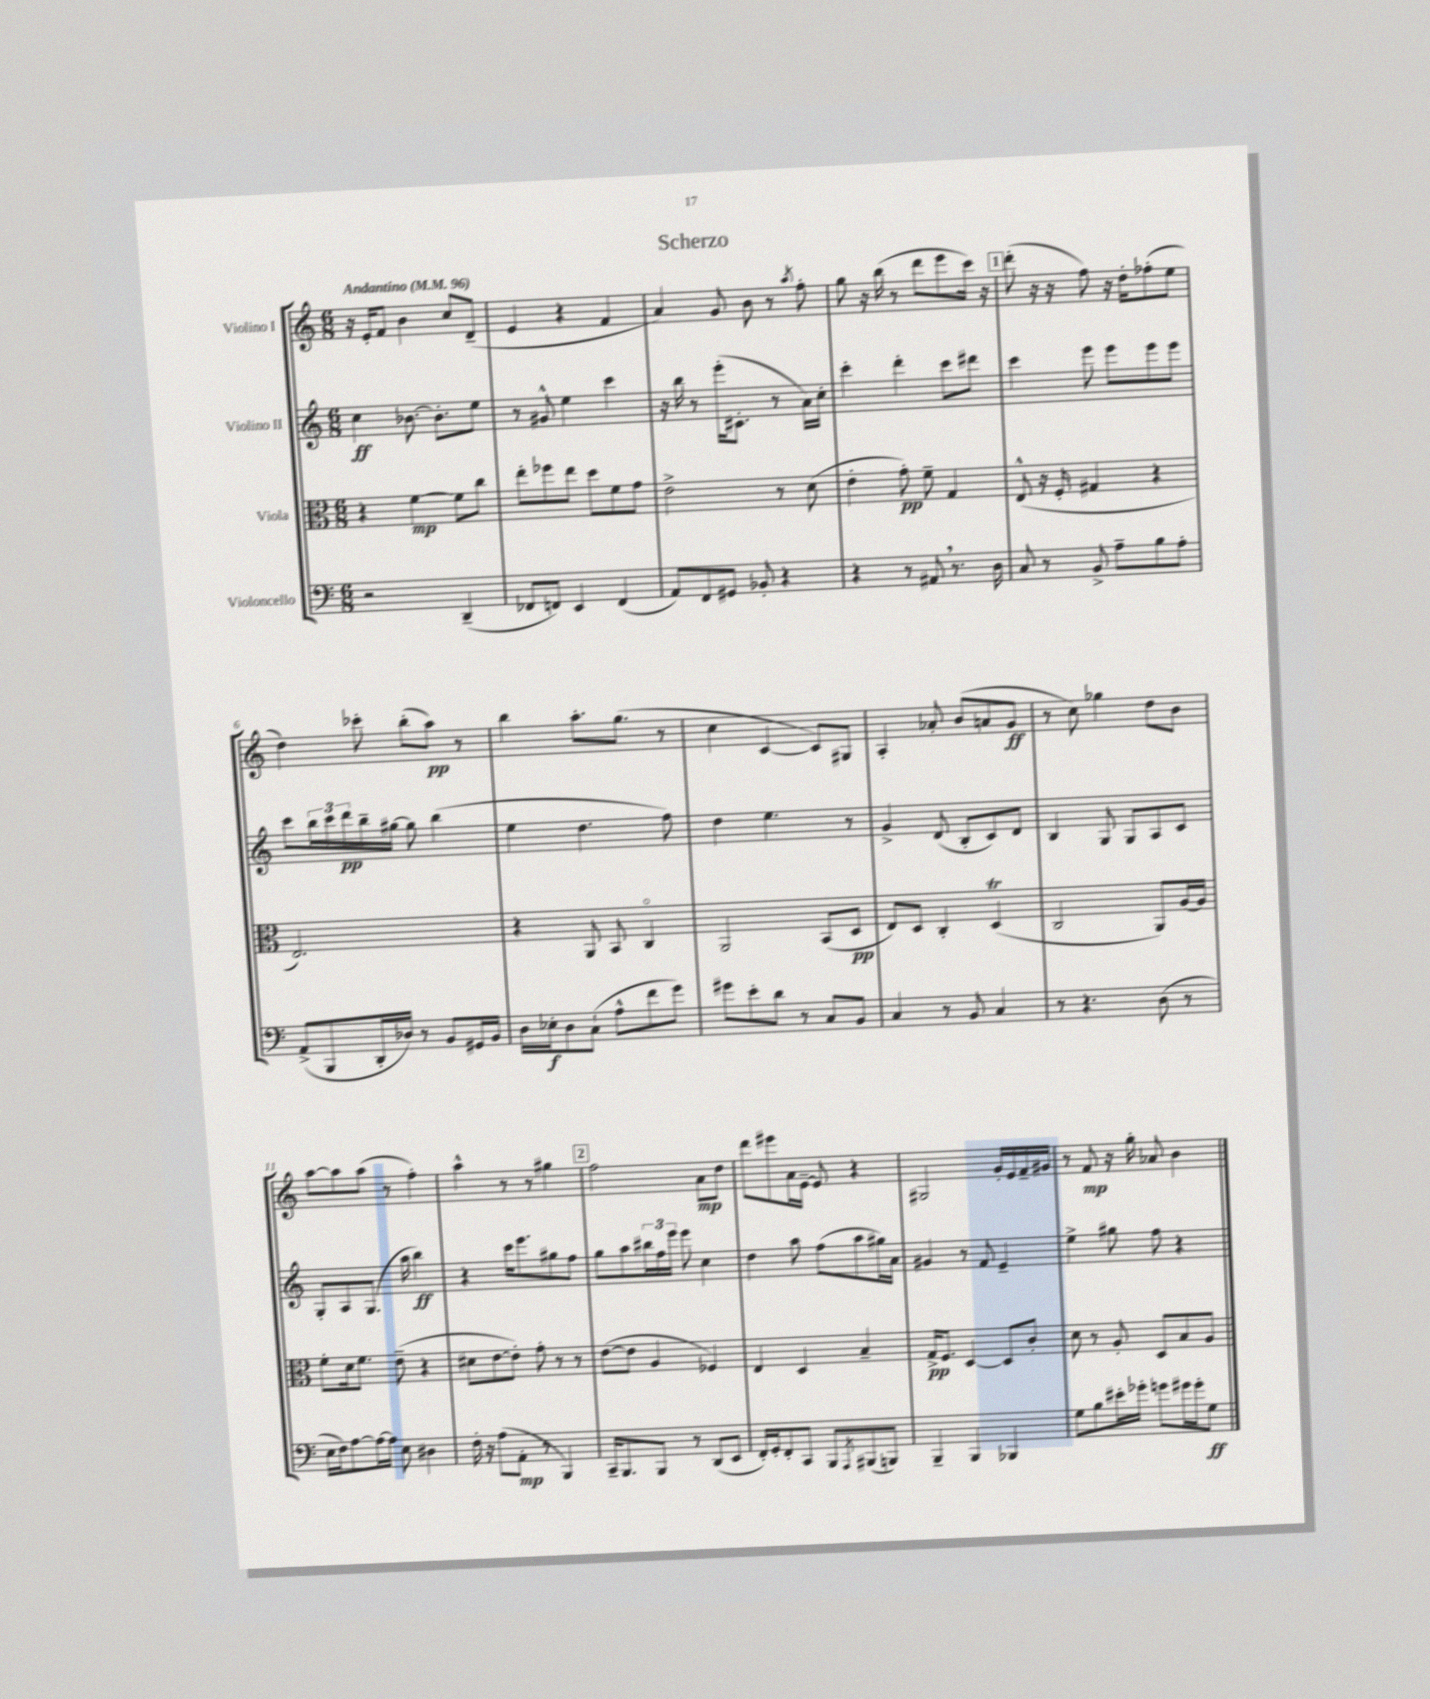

**kern	**dynam	**kern	**dynam	**kern	**dynam	**kern	**dynam
*part4	*part4	*part3	*part3	*part2	*part2	*part1	*part1
*staff4	*staff4	*staff3	*staff3	*staff2	*staff2	*staff1	*staff1
*I"Violoncello	*	*I"Viola	*	*I"Violino II	*	*I"Violino I	*
*clefF4	*	*clefC3	*	*clefG2	*	*clefG2	*
*k[]	*	*k[]	*	*k[]	*	*k[]	*
*M6/8	*	*M6/8	*	*M6/8	*	*M6/8	*
*MM96	*	*MM96	*	*MM96	*	*MM96	*
=1	=1	=1	=1	=1	=1	=1	=1
!	!	!	!	!	!	!LO:TX:a:B:t=Andantino	!
2r	.	4r	.	4cc\	ff	16r	.
.	.	.	.	.	.	16e'/KL	.
.	.	.	.	.	.	8f/J	.
.	.	[4f\	mp	[8.b-X\	.	4b\	.
.	.	.	.	8.b-'\L]	.	.	.
(4DD~/	.	8f\L]	.	.	.	8cc/L	.
.	.	8cc\J	.	8ee\J	.	(8d~/J	.
=2	=2	=2	=2	=2	=2	=2	=2
8FF-X/L	.	8ee'\L	.	8r	.	4e/	.
8FFn/J)	.	8ff-X\	.	8g#X^^/	.	.	.
4EE/	.	8ee\J	.	4ee\	.	4r	.
.	.	8dd\L	.	.	.	.	.
(4FF/	.	8f\	.	4ccc\	.	4f/	.
.	.	8g\J	.	.	.	.	.
=3	=3	=3	=3	=3	=3	=3	=3
8AA/L)	.	2e^\	.	16r	.	4a/)	.
.	.	.	.	16bb\	.	.	.
8FF/	.	.	.	8r	.	.	.
8GG#X/J	.	.	.	(16eee'\KL	.	8g/	.
.	.	.	.	8.c#X'\J	.	.	.
8BB-X'/	.	.	.	.	.	8b\	.
4r	.	8r	.	8r	.	8r	.
.	.	.	.	.	.	8qaa/	.
.	.	(8d\	.	16a\LL)	.	8ff'\	.
.	.	.	.	16cc'\JJ	.	.	.
=4	=4	=4	=4	=4	=4	=4	=4
4r	.	4e'\	.	4ccc'\	.	8gg\	.
.	.	.	.	.	.	16r	.
.	.	.	.	.	.	(16bb\	.
8r	.	8g'\)	pp	4ddd'\	.	8r	.
8AA#X,/	.	8f~\	.	.	.	8ddd\L	.
8.r	.	4G/	.	8ccc\L	.	8eee\	.
.	.	.	.	8ddd#X\J	.	16ccc\Jk)	.
16D\	.	.	.	.	.	16r	.
!!LO:REH:place=s1:t=1
=5	=5	=5	=5	=5	=5	=5	=5
8C/	.	(8E^^/	.	4ccc\	.	(8ddd'\	.
8r	.	16r	.	.	.	16r	.
.	.	16F'/	.	.	.	16r	.
8BB^/	.	4G#X/	.	8eee\	.	8ff\)	.
8A~\L	.	.	.	8eee\L	.	16r	.
.	.	.	.	.	.	16dd'\KL	.
8B\	.	4r	.	8eee\	.	(8ff-X'\	.
8A'\J	.	.	.	8eee\J	.	8ee\J	.
!!LO:LB:g=z
=6	=6	=6	=6	=6	=6	=6	=6
(8AA^/L	.	2.E/)	.	8ccc\L	.	4dd\)	.
8BBB/	.	.	.	24bb\L	.	.	.
.	.	.	.	24ccc\	.	.	.
.	.	.	.	24ddd\	pp	.	.
16DD'/L	.	.	.	16bb~\	.	8ccc-X'\	.
16D-X/JJ)	.	.	.	[16gg#X\JJ	.	.	.
8r	.	.	.	8gg#\]	.	(8bb'\L	.
8BB/L	.	.	.	(4bb\	.	8aa\J)	pp
16GG#X/L	.	.	.	.	.	8r	.
16BB/JJ	.	.	.	.	.	.	.
=7	=7	=7	=7	=7	=7	=7	=7
16D\LL	.	4r	.	4ee\	.	4bb\	.
16E-X'\J	f	.	.	.	.	.	.
8D\	.	.	.	.	.	.	.
(8C`\J	.	8AA/	.	4.dd\	.	8.aa'\L	.
8A^^\L	.	8BB/	.	.	.	.	.
.	.	.	.	.	.	(8.gg\J	.
8f\	.	4C/	.	.	.	.	.
8g\J)	.	.	.	8ff\)	.	8r	.
=8	=8	=8	=8	=8	=8	=8	=8
8g#X\L	.	2AA/	.	4dd\	.	4cc\	.
8e'\	.	.	.	.	.	.	.
8d\J	.	.	.	4.ee\	.	[4c/	.
8r	.	.	.	.	.	.	.
8C/L	.	(8BB/L	.	.	.	8c/L])	.
8BB/J	.	8D/J	pp	8r	.	8G#X/J	.
=9	=9	=9	=9	=9	=9	=9	=9
4C/	.	8E/L)	.	4g^/	.	4A'/	.
.	.	8D/J	.	.	.	.	.
8r	.	4C'/	.	(8d/	.	8a-X'/	.
8BB/	.	.	.	8B'/L	.	(8b/L	.
4C/	.	(4DT/	.	8c/)	.	8an/	.
.	.	.	.	8d/J	.	8g/J	ff
=10	=10	=10	=10	=10	=10	=10	=10
8r	.	2C/	.	4B/	.	8r	.
4.r	.	.	.	.	.	8cc\)	.
.	.	.	.	8G/	.	4gg-X\	.
.	.	.	.	8G/L	.	.	.
(8D\	.	8AA/L)	.	8A/	.	8dd\L	.
8r	.	[16A/L	.	8c/J	.	8b\J	.
.	.	16A/JJ]	.	.	.	.	.
!!LO:LB:g=z
=11	=11	=11	=11	=11	=11	=11	=11
16E\LL	.	8f'\L	.	8G'/L	.	[8aa\L	.
16F\J)	.	.	.	.	.	.	.
[8A\	.	16d\k	.	8A/	.	8aa\]	.
.	.	8.f\J	.	.	.	.	.
16A\L_	.	.	.	(8.G/J	.	(8aa\J	.
16A\JJ]	.	.	.	.	.	.	.
8E\	.	(8e~\	.	.	.	8r	.
.	.	.	.	16aa\	.	.	.
4D#X\	.	4r	.	4bb\)	ff	4ff'\)	.
=12	=12	=12	=12	=12	=12	=12	=12
16F'\	.	8d#X\L	.	4r	.	4aa^^\	.
16r	.	.	.	.	.	.	.
(8A\L	.	[8e\	.	.	.	.	.
8AA'\J	mp	8e'\J])	.	16ccc\KL	.	8r	.
.	.	.	.	8.eee\	.	.	.
8r	.	8g'\	.	.	.	8r	.
4BBB/)	.	8r	.	8gg#X\	.	4gg#X\	.
.	.	8r	.	8ff\J	.	.	.
!!LO:REH:place=s1:t=2
=13	=13	=13	=13	=13	=13	=13	=13
16CC~/KL	.	([8e\L	.	8gg\L	.	2ff\	.
8.BBB/	.	.	.	.	.	.	.
.	.	8e\J]	.	8aa\	.	.	.
8BBB/J	.	4A/	.	24bb#X\L	.	.	.
.	.	.	.	24ff\	.	.	.
.	.	.	.	24eee\JJ	.	.	.
8r	.	.	.	8eee\	.	.	.
(8DD/L	.	4F-X/)	.	4cc\	.	8a\L	mp
8EE/J	.	.	.	.	.	8dd\J	.
=14	=14	=14	=14	=14	=14	=14	=14
16FF'/LL)	.	4E/	.	4dd\	.	8ddd\L	.
16GG'/J	.	.	.	.	.	.	.
8FF'/	.	.	.	.	.	8eee#X\	.
8CC/J	.	4D/	.	8aa\	.	16a\L	.
.	.	.	.	.	.	[16e~\JJ	.
8BBB/L	.	.	.	(8ff\L	.	8e/]	.
8qAAA/	.	.	.	.	.	.	.
(8BBB#X/	.	4B~/	.	8aa\	.	4r	.
8BBBn/J)	.	.	.	16gg#X\L)	.	.	.
.	.	.	.	16a\JJ	.	.	.
=15	=15	=15	=15	=15	=15	=15	=15
4BBB~/	.	16G^/KL	pp	4g#X/	.	2G#X/	.
.	.	8.F/J	.	.	.	.	.
4BBB/	.	[4D/	.	8r	.	.	.
.	.	.	.	8f/	.	.	.
4BBB-X/	.	8D/L]	.	4e~/	.	16g'/LL	.
.	.	.	.	.	.	16e/	.
.	.	8c'/J	.	.	.	16f~/	.
.	.	.	.	.	.	16g#X/JJ	.
=16	=16	=16	=16	=16	=16	=16	=16
8G\L	.	8d\	.	4ee^\	.	8r	.
8B\	.	8r	.	.	.	8f/	mp
16e#X'\L	.	8A'/	.	8gg#X\	.	16r	.
16g-X'\JJ	.	.	.	.	.	16gg'\	.
8gn\L	.	8D/L	.	8ff\	.	8a-X/	.
16g#X\L	.	8B/	.	4r	.	4b\	.
16g#'\J	.	.	.	.	.	.	.
8G\J	ff	8A/J	.	.	.	.	.
==	==	==	==	==	==	==	==
*-	*-	*-	*-	*-	*-	*-	*-
